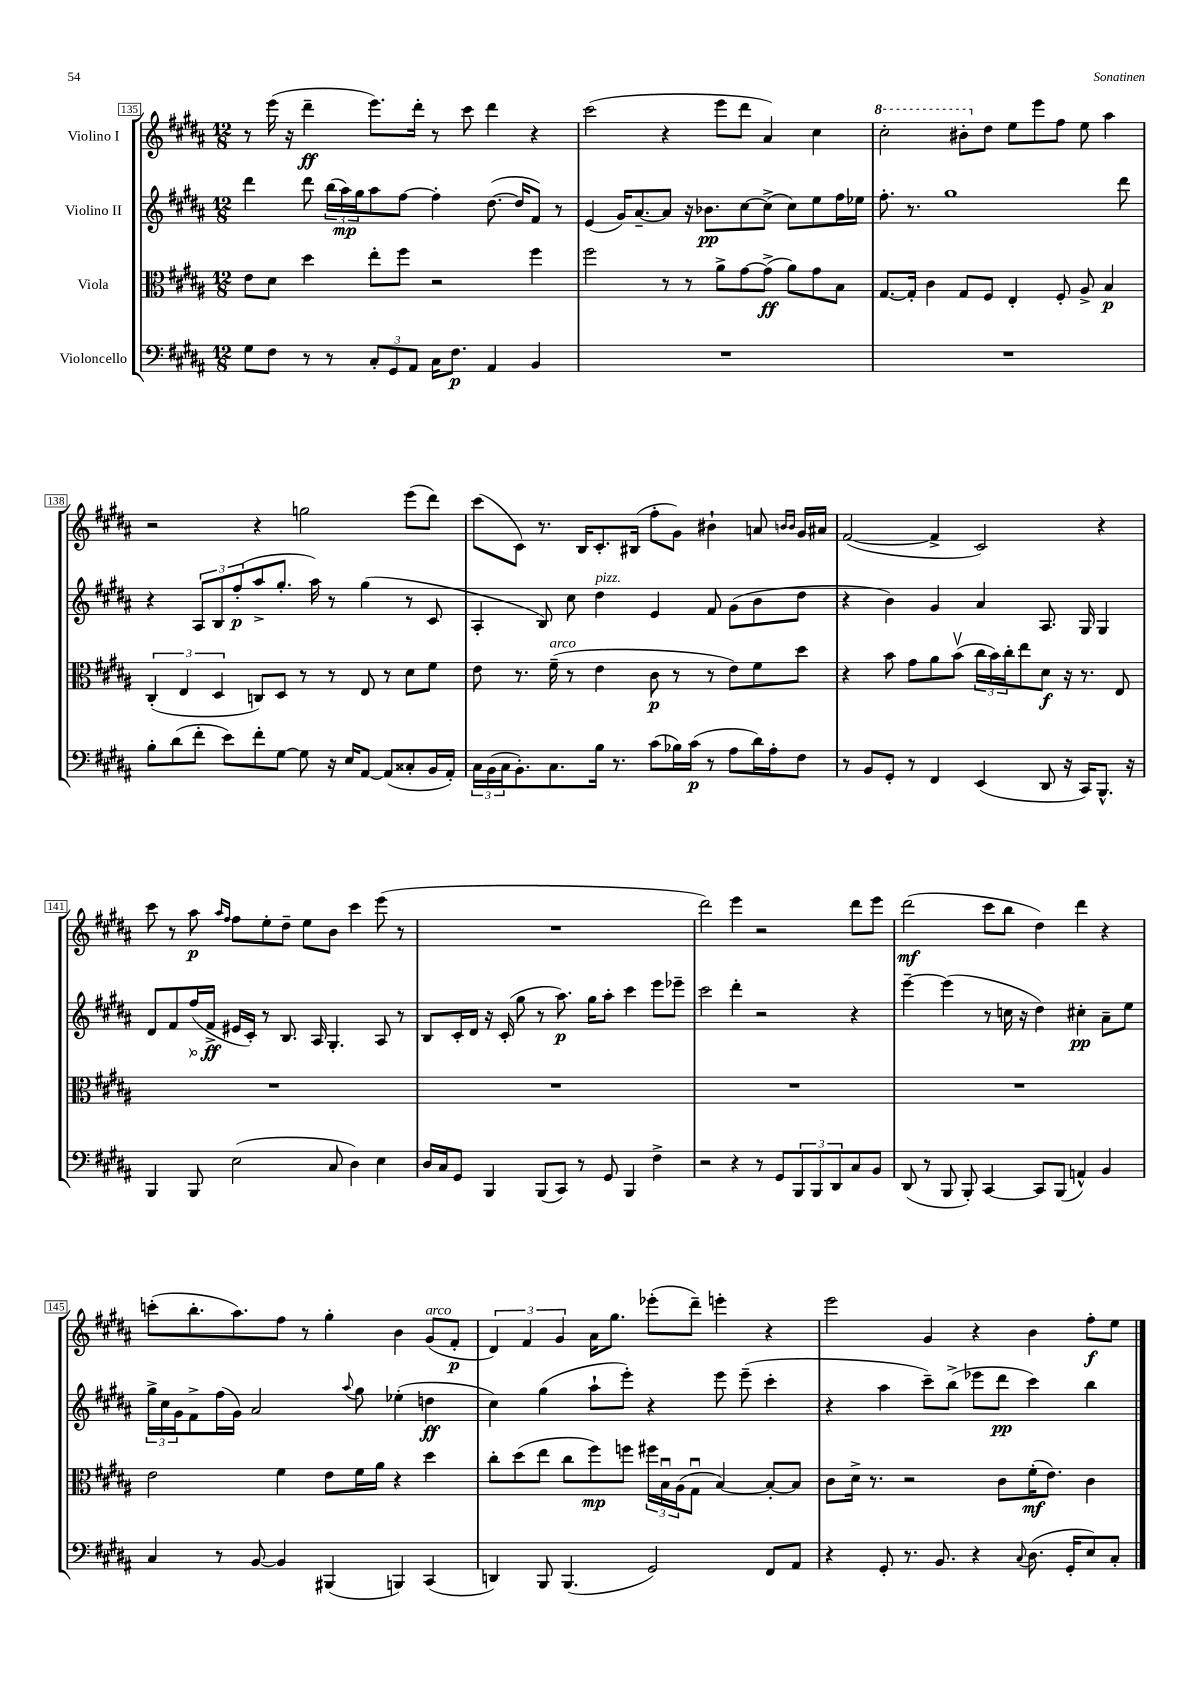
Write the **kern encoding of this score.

**kern	**kern	**kern	**kern
*staff4	*staff3	*staff2	*staff1
*clefF4	*clefC3	*clefG2	*clefG2
*k[f#c#g#d#a#]	*k[f#c#g#d#a#]	*k[f#c#g#d#a#]	*k[f#c#g#d#a#]
*M12/8	*M12/8	*M12/8	*M12/8
8G#\L	8e\L	4ddd#\	8r
8F#\J	8d#\J	.	(16eee\
.	.	.	16r
8r	4dd#\	8ddd#\	4ddd#~\
8r	.	(24bb\LL	.
.	.	24aa#\)	.
.	.	24gg#\J	.
12C#'/L	8ee'\L	8aa#\	8.eee\L)
12GG#/	.	.	.
.	8ff#\J	[8ff#\J	.
12AA#/J	.	.	.
.	.	.	16ddd#'\Jk
16C#\LK	2r	4ff#'\]	8r
8.F#\J	.	.	.
.	.	.	8ccc#\
4AA#/	.	([8.dd#\	4ddd#\
.	.	16dd#/]LK	.
4BB/	4ff#\	8f#/J)	4r
.	.	8r	.
=	=	=	=
1.r	2ff#\	(4e/	(2ccc#\
.	.	16g#/LK)	.
.	.	[8.a#~/	.
.	8r	8a#/]J	4r
.	8r	16r	.
.	.	8.b-\L	.
.	8a#^\L	.	8eee\L
.	[8g#\	[8cc#\	8ddd#\J
.	(8g#^\]J	(8cc#^\]J	4a#/)
.	8a#\L)	8cc#\L)	.
.	8g#\	8ee\	4cc#\
.	8B\J	16ff#\L	.
.	.	16ee-\JJ	.
=	=	=	=
1.r	[8.G#/L	8.ff#'\	2ccc#'\
.	16G#'/]Jk	8.r	.
.	4c#\	.	.
.	.	1gg#	.
.	8G#/L	.	8bb#'\L
.	8F#/J	.	8dd#\J
.	4E'/	.	8ee\L
.	.	.	8eee\
.	8F#'/	.	8ff#\J
.	8A#^/	.	8ee\
.	4B/	.	4aa#\
.	.	8ddd#\	.
=	=	=	=
8B'\L	(6C#'/	4r	2r
(8d#\	.	.	.
.	6E/	.	.
8f#'\J	.	12A#/L	.
.	6D#/	12B/	.
8e\L)	.	.	.
.	.	(12ff#'/	.
8f#'\	8C/L)	8aa#^/	4r
[8G#\J	8D#/J	8.gg#'/J	.
8G#\]	8r	.	2gg\
.	.	16aa#\)	.
16r	8r	8r	.
16E/LK	.	.	.
[8AA#/J	8E/	(4gg#\	.
(8AA#/]L	8r	.	.
8C##'/	8d#\L	8r	(8eee\L
16BB/L	8f#\J	8c#/	8ddd#\J)
16AA#'/JJ)	.	.	.
=	=	=	=
24C#\LL	8e\	4A#'/	(8ccc#\L
(24BB\	.	.	.
24C#\J	.	.	.
8.BB'\)	8.r	.	8c#\J)
.	.	8B/)	8.r
8.C#\	(16f#~\	.	.
.	8r	8cc#\	.
.	.	.	16B/LK
16B\Jk	4e\	4dd#\	8.c#'/
8.r	.	.	.
.	.	.	(16B#/Jk
(8c#\L	8c#\	4e/	8ff#'\L
16B-\L)	8r	.	8g#\J)
(16c#\JJ	.	.	.
8r	8r	8f#/	4b#`\
8A#\L	8e\L)	(8g#\L	.
16d#\L)	8f#\	8b\	8a/
16A#'\J	.	.	.
.	.	.	16qqb/LL
.	.	.	16qqb/JJ
8F#\J	8dd#\J	8dd#\J	16g#/LL
.	.	.	16a#/JJ
=	=	=	=
8r	4r	4r	([2f#/
8BB/L	.	.	.
8GG#'/J	8b\	4b\)	.
8r	8g#\L	.	.
4FF#/	8a#\	4g#/	4f#^/]
.	(8bv\J	.	.
(4EE/	24cc#\LL	4a#/	2c#/)
.	24b\)	.	.
.	24cc#'\J	.	.
.	8ee\	.	.
8DD#/	8d#\J	8.A#/	.
16r	16r	.	.
16CC#/LK)	8.r	16G#/	.
8.BBB^^/J	.	4G#/	4r
.	8E/	.	.
16r	.	.	.
=	=	=	=
4BBB/	1.r	8d#/L	8ccc#\
.	.	8f#/	8r
8BBB/	.	(16ff#/L	8aa#\
.	.	16f#^/JJ	.
.	.	.	16qqaa#/LL
.	.	.	16qqff#/JJ
(2E\	.	16e#/LL	8ff#\L
.	.	16c#'/JJ)	.
.	.	8r	8ee'\
.	.	8.B/	8dd#~\J
.	.	.	8ee\L
.	.	16A#/	.
8C#/	.	4.G#'/	8b\J
4D#\)	.	.	4ccc#\
4E\	.	8A#/	(8eee\
.	.	8r	8r
=	=	=	=
16D#/LL	1.r	8B/L	1.r
16C#/J	.	.	.
8GG#/J	.	16c#'/L	.
.	.	16d#/JJ	.
4BBB/	.	16r	.
.	.	(16c#'/	.
.	.	8gg#\	.
(8BBB/L	.	8r	.
8CC#/J)	.	8.aa#\)	.
8r	.	.	.
.	.	16gg#\LK	.
8GG#/	.	8aa#'\J	.
4BBB/	.	4ccc#\	.
4F#^\	.	8eee\L	.
.	.	8eee-~\J	.
=	=	=	=
2r	1.r	2ccc#\	2ddd#\)
4r	.	4ddd#'\	4eee\
8r	.	2r	2r
8GG#/L	.	.	.
12BBB/	.	.	.
12BBB/	.	.	.
12DD#/	.	.	.
8C#/	.	4r	8ddd#\L
8BB/J	.	.	8eee\J
=	=	=	=
(8DD#/	1.r	[4eee~\	(2ddd#\
8r	.	.	.
8BBB/	.	(4eee\]	.
8BBB'/)	.	.	.
[4CC#/	.	8r	8ccc#\L
.	.	16cc\	8bb\J
.	.	16r	.
8CC#/]L	.	4dd#\)	4dd#\)
(8BBB/J	.	.	.
4AA^^/)	.	4cc#'\	4ddd#\
4BB/	.	8a#~\L	4r
.	.	8ee\J	.
=	=	=	=
4C#/	2e\	24gg#^\LL	(8ccc'\L
.	.	24cc#\	.
.	.	24g#\J	.
.	.	8f#^\	8.bb'\
8r	.	(16ff#\L	.
.	.	16g#\JJ)	8.aa#\)
[8BB/	.	2a#/	.
4BB/]	4f#\	.	8ff#\J
.	.	.	8r
(4BBB#/	8e\L	.	4gg#'\
.	.	8qqaa#/	.
.	16f#\L	8gg#\	.
.	16a#\JJ	.	.
4BBB/)	4r	(4ee-'\	4b\
(4CC#/	4dd#\	4dd\	(8g#/L
.	.	.	8f#'/J
=	=	=	=
4DD/)	8cc#'\L	4cc#\)	6d#/)
.	(8dd#\	.	.
.	.	.	6f#/
8BBB/	8ee\J	(4gg#\	.
.	.	.	6g#/
(4.BBB/	8cc#\L	.	.
.	8ff#\)	8aa#`\L	16a#\LK
.	.	.	8.gg#\J
.	8ff\J	8eee'\J)	.
2GG#/)	24ff#\LL	4r	(8eee-'\L
.	24Bu\	.	.
.	(24A#\J	.	.
.	8G#u\J	.	8ddd#~\J)
.	[4B/)	8eee\	4eee'\
.	.	(8eee~\	.
8FF#/L	8B'/_L	4ccc#'\	4r
8AA#/J	8B/]J	.	.
=	=	=	=
4r	8c#\L	4r	2eee\
.	16d#^\Jk	.	.
.	8.r	.	.
8GG#'/	.	4aa#\	.
8.r	2r	.	.
.	.	8ccc#~\L)	4g#/
8.BB/	.	.	.
.	.	(8bb^\J	.
4r	.	8eee-\L	4r
.	8c#\L	8ddd#\J	.
8qqC#/	.	.	.
(8.D#\	(16f#'\K	4ccc#\)	4b\
.	8.e\J)	.	.
16GG#'/LK	.	.	.
8E/)	4c#\	4bb\	8ff#'\L
8C#'/J	.	.	8ee\J
==	==	==	==
*-	*-	*-	*-
